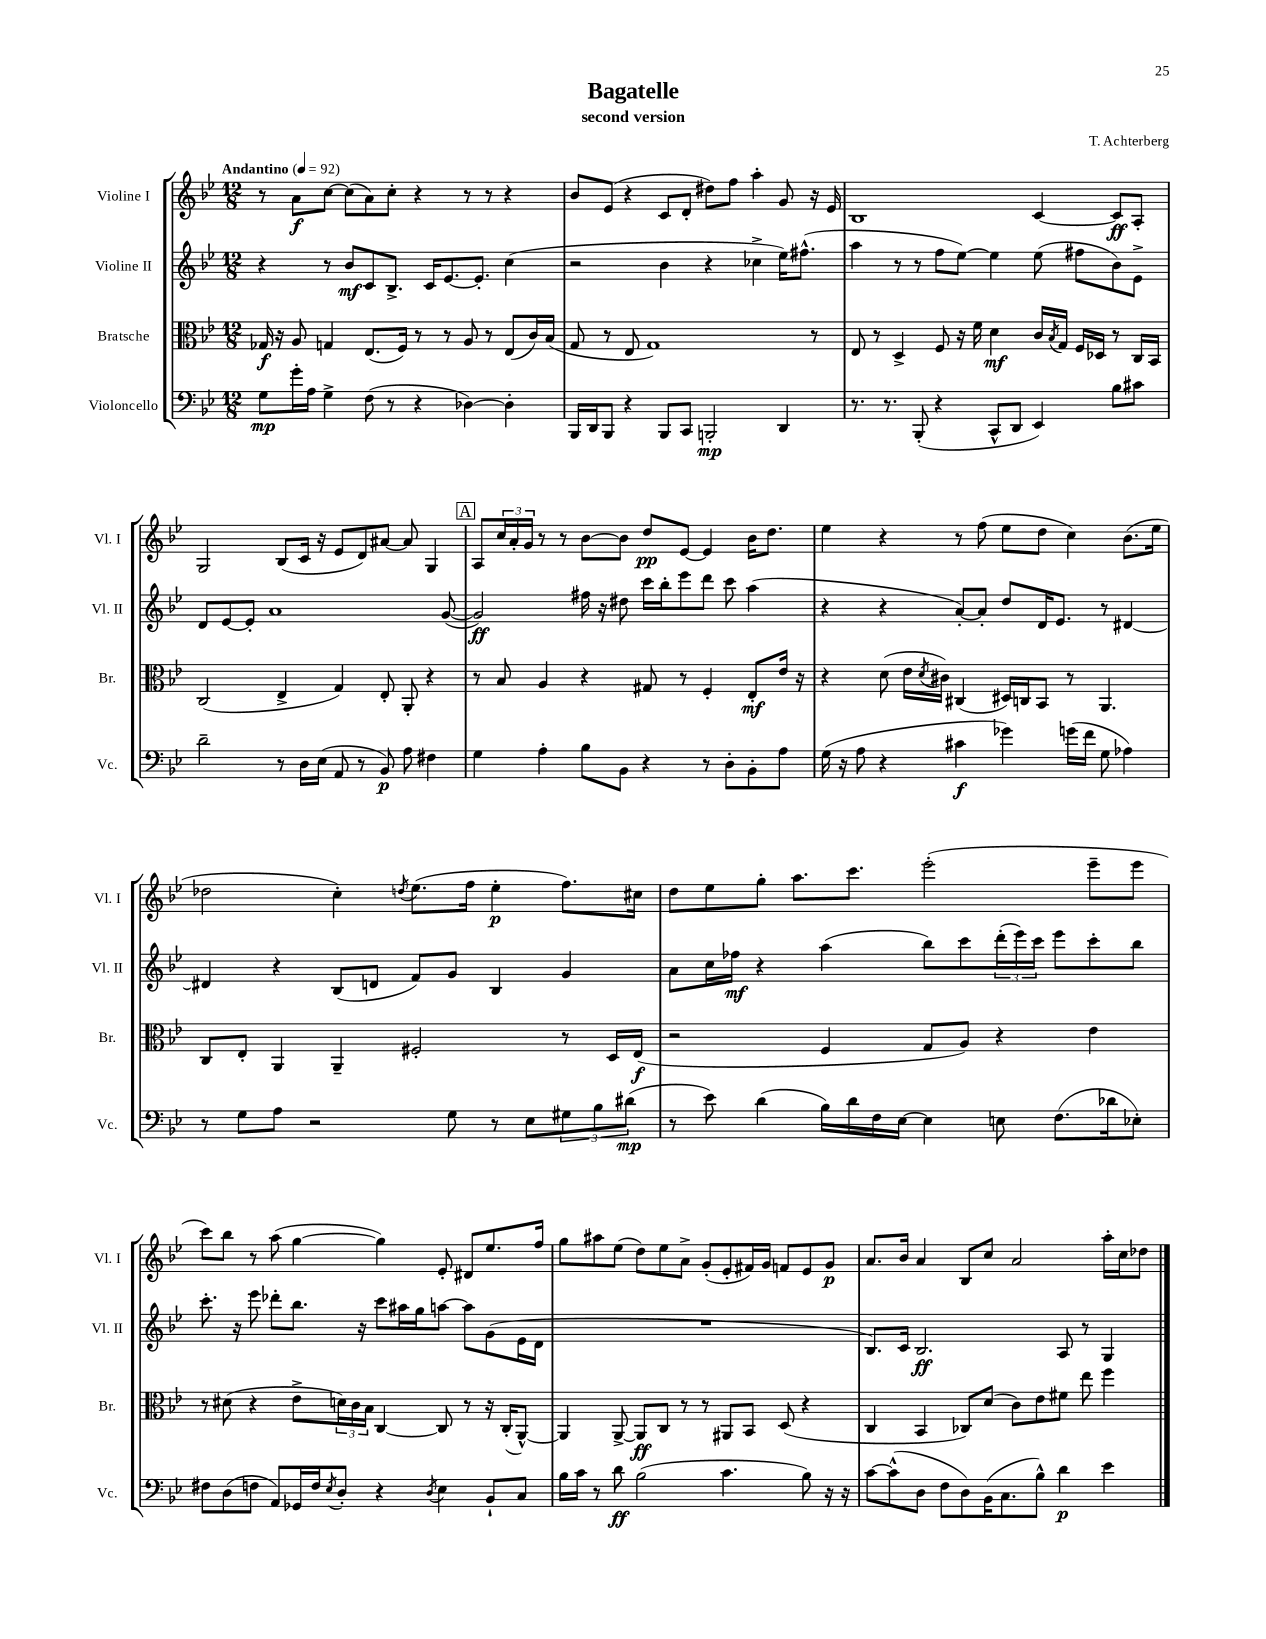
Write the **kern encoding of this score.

**kern	**dynam	**kern	**dynam	**kern	**dynam	**kern	**dynam
*part4	*part4	*part3	*part3	*part2	*part2	*part1	*part1
*staff4	*staff4	*staff3	*staff3	*staff2	*staff2	*staff1	*staff1
*I"Violoncello	*	*I"Bratsche	*	*I"Violine II	*	*I"Violine I	*
*I'Vc.	*	*I'Br.	*	*I'Vl. II	*	*I'Vl. I	*
*clefF4	*	*clefC3	*	*clefG2	*	*clefG2	*
*k[b-e-]	*	*k[b-e-]	*	*k[b-e-]	*	*k[b-e-]	*
*M12/8	*	*M12/8	*	*M12/8	*	*M12/8	*
*MM92	*	*MM92	*	*MM92	*	*MM92	*
=1	=1	=1	=1	=1	=1	=1	=1
!	!	!	!	!	!	!LO:TX:a:B:t=Andantino	!
8G\L	mp	16G-X/	f	4r	.	8r	.
.	.	16r	.	.	.	.	.
16g'\L	.	8A/	.	.	.	8a\L	f
16A\JJ	.	.	.	.	.	.	.
4G^\	.	4Gn/	.	8r	.	[8cc\J	.
.	.	.	.	8b-/L	mf	(8cc\L]	.
(8F\	.	(8.E-/L	.	8c/	.	8a\)	.
8r	.	.	.	8.B-^/J	.	8cc'\J	.
.	.	16F/Jk)	.	.	.	.	.
4r	.	8r	.	.	.	4r	.
.	.	.	.	16c/KL	.	.	.
.	.	8r	.	[8.e-/	.	.	.
[4D-X\)	.	8A/	.	.	.	8r	.
.	.	.	.	8.e-'/J]	.	.	.
.	.	8r	.	.	.	8r	.
4D-'\]	.	(8E-/L	.	(4cc\	.	4r	.
.	.	16c/L)	.	.	.	.	.
.	.	(16B-/JJ	.	.	.	.	.
=2	=2	=2	=2	=2	=2	=2	=2
16BBB-/LL	.	8G/	.	2r	.	8b-/L	.
16DD/J	.	.	.	.	.	.	.
8BBB-/J	.	8r	.	.	.	(8e-/J	.
4r	.	8E-/	.	.	.	4r	.
.	.	1G)	.	.	.	.	.
8BBB-/L	.	.	.	4b-\	.	8c/L	.
8CC/J	.	.	.	.	.	8d'/J	.
2BBBn'/	mp	.	.	4r	.	8dd#X\L)	.
.	.	.	.	.	.	8ff\J	.
.	.	.	.	4cc-X^\	.	4aa'\	.
4DD/	.	.	.	16ee-\KL)	.	8g/	.
.	.	.	.	(8.ff#X^^\J	.	.	.
.	.	8r	.	.	.	16r	.
.	.	.	.	.	.	16e-/	.
=3	=3	=3	=3	=3	=3	=3	=3
8.r	.	8E-/	.	4aa\	.	1B-	.
.	.	8r	.	.	.	.	.
8.r	.	.	.	.	.	.	.
.	.	4D^/	.	8r	.	.	.
(8BBB-'/	.	.	.	8r	.	.	.
4r	.	8F/	.	8ff\L	.	.	.
.	.	16r	.	[8ee-\J)	.	.	.
.	.	16f\	.	.	.	.	.
8CC^^/L	.	4d\	mf	4ee-\]	.	.	.
8DD/J	.	.	.	.	.	.	.
4EE-/)	.	16c/LL	.	(8ee-\	.	[4c/	.
.	.	8qB-/	.	.	.	.	.
.	.	16G/JJ	.	.	.	.	.
.	.	16F/LL	.	8ff#X\L	.	.	.
.	.	16D-X/JJ	.	.	.	.	.
8B-\L	.	8r	.	8b-\)	.	8c/L]	ff
8c#X\J	.	16C/LL	.	8e-^\J	.	8A'/J	.
.	.	16BB-/JJ	.	.	.	.	.
!!LO:LB:g=z
=4	=4	=4	=4	=4	=4	=4	=4
2d~\	.	(2C/	.	8d/L	.	2G/	.
.	.	.	.	[8e-/	.	.	.
.	.	.	.	8e-'/J]	.	.	.
.	.	.	.	1a	.	.	.
8r	.	4E-^/	.	.	.	(8B-/L	.
16D\LL	.	.	.	.	.	16c/Jk	.
(16E-\JJ	.	.	.	.	.	16r	.
8AA/	.	4G/)	.	.	.	8e-/L	.
8r	.	.	.	.	.	8d/)	.
8BB-/)	p	8E-'/	.	.	.	[8a#X/J	.
8A\	.	8AA'/	.	.	.	8a#/]	.
4F#X\	.	4r	.	.	.	4G/	.
.	.	.	.	([8g/	.	.	.
!!LO:REH:place=s1:t=A
=5	=5	=5	=5	=5	=5	=5	=5
4G\	.	8r	.	2g/])	ff	8A/L	.
.	.	8B-/	.	.	.	24cc/L	.
.	.	.	.	.	.	24a'/	.
.	.	.	.	.	.	24g/JJ	.
4A'\	.	4A/	.	.	.	8r	.
.	.	.	.	.	.	8r	.
8B-\L	.	4r	.	16ff#X\	.	[8b-\L	.
.	.	.	.	16r	.	.	.
8BB-\J	.	.	.	8dd#X\	.	8b-\J]	.
4r	.	8G#X/	.	16ccc\LL	.	8dd/L	pp
.	.	.	.	16bb-'\J	.	.	.
.	.	8r	.	8eee-\	.	[8e-/J	.
8r	.	4F'/	.	8ddd\J	.	4e-/]	.
8D'\L	.	.	.	8ccc\	.	.	.
8BB-'\	.	8E-'/L	mf	(4aa\	.	16b-\KL	.
.	.	.	.	.	.	8.dd\J	.
8A\J	.	16e-/Jk	.	.	.	.	.
.	.	16r	.	.	.	.	.
=6	=6	=6	=6	=6	=6	=6	=6
(16G\	.	4r	.	4r	.	4ee-\	.
16r	.	.	.	.	.	.	.
8A\	.	.	.	.	.	.	.
4r	.	(8d\	.	4r	.	4r	.
.	.	16e-\LL	.	.	.	.	.
.	.	8qd/	.	.	.	.	.
.	.	16c#X\JJ)	.	.	.	.	.
4c#X\	f	(4C#X/	.	[8a'/L)	.	8r	.
.	.	.	.	8a'/J]	.	(8ff\	.
4g-X\)	.	16D#X/LL)	.	8dd/L	.	8ee-\L	.
.	.	16Cn/J	.	.	.	.	.
.	.	8BB-/J	.	16d/K	.	8dd\J	.
.	.	.	.	8.e-/J	.	.	.
(16gn\LL	.	8r	.	.	.	4cc\)	.
16f\JJ	.	.	.	.	.	.	.
8G\	.	4.AA/	.	8r	.	.	.
4A-X\)	.	.	.	[4d#X/	.	(8.b-\L	.
.	.	.	.	.	.	16ee-\Jk	.
!!LO:LB:g=z
=7	=7	=7	=7	=7	=7	=7	=7
8r	.	8C/L	.	4d#X/]	.	2dd-X\	.
8G\L	.	8E-'/J	.	.	.	.	.
8A\J	.	4AA/	.	4r	.	.	.
2r	.	.	.	.	.	.	.
.	.	4AA~/	.	(8B-/L	.	4cc'\)	.
.	.	.	.	8dn/J	.	.	.
.	.	.	.	.	.	8qddn/	.
.	.	2F#X'/	.	8f/L)	.	(8.ee-\L	.
8G\	.	.	.	8g/J	.	.	.
.	.	.	.	.	.	16ff\Jk	.
8r	.	.	.	4B-/	.	4ee-'\	p
8E-\L	.	.	.	.	.	.	.
12G#X\	.	8r	.	4g/	.	8.ff\L)	.
12B-\	.	.	.	.	.	.	.
.	.	16D/LL	.	.	.	.	.
(12d#X\J	mp	.	.	.	.	.	.
.	.	(16E-/JJ	f	.	.	16cc#X\Jk	.
=8	=8	=8	=8	=8	=8	=8	=8
8r	.	2r	.	8a\L	.	8dd\L	.
8e-\)	.	.	.	16cc\L	.	8ee-\	.
.	.	.	.	16ff-X\JJ	mf	.	.
(4d\	.	.	.	4r	.	8gg'\J	.
.	.	.	.	.	.	8.aa\L	.
16B-\LL)	.	4F/	.	(4aa\	.	.	.
16d\	.	.	.	.	.	8.ccc\J	.
16F\	.	.	.	.	.	.	.
[16E-\JJ	.	.	.	.	.	.	.
4E-\]	.	8G/L	.	8bb-\L)	.	(2eee-'\	.
.	.	8A/J)	.	8ccc\	.	.	.
8En\	.	4r	.	(24ddd'\L	.	.	.
.	.	.	.	24eee-\)	.	.	.
.	.	.	.	24ccc\JJ	.	.	.
(8.F\L	.	.	.	8eee-\L	.	.	.
.	.	4e-\	.	8ccc'\	.	8eee-~\L	.
16d-X\k	.	.	.	.	.	.	.
8E-X'\J)	.	.	.	8bb-\J	.	8eee-\J	.
!!LO:LB:g=z
=9	=9	=9	=9	=9	=9	=9	=9
8F#X\L	.	8r	.	8.ccc'\	.	8ccc\L)	.
(8D\	.	(8d#X\	.	.	.	8bb-\J	.
.	.	.	.	16r	.	.	.
8Fn\J	.	4r	.	8eee-\	.	8r	.
8AA/L)	.	.	.	8ddd-X'\L	.	(8aa\	.
16GG-X/L	.	8e-^\L	.	8.bb-\J	.	[4gg\	.
16F/J	.	.	.	.	.	.	.
8qE-/	.	.	.	.	.	.	.
8D'/J	.	24dn\L)	.	.	.	.	.
.	.	24c\	.	.	.	.	.
.	.	.	.	16r	.	.	.
.	.	24B-\JJ	.	.	.	.	.
4r	.	[4C/	.	8ccc\L	.	4gg\])	.
.	.	.	.	16aa#X\L	.	.	.
.	.	.	.	16gg\J	.	.	.
8qD/	.	.	.	.	.	.	.
4E-\	.	8C/]	.	[8aan\J	.	8e-'/	.
.	.	8r	.	8aa\L]	.	8d#X/L	.
8BB-`/L	.	16r	.	(8g\	.	8.ee-/	.
.	.	(16C'/KL	.	.	.	.	.
8C/J	.	[8AA^^/J)	.	16e-\L	.	.	.
.	.	.	.	16d\JJ	.	16ff/Jk	.
=10	=10	=10	=10	=10	=10	=10	=10
16B-\LL	.	4AA/]	.	1.r	.	8gg\L	.
16c\JJ	.	.	.	.	.	.	.
8r	.	.	.	.	.	8aa#X\	.
8d\	ff	[8AA^/	.	.	.	(8ee-\J	.
(2B-\	.	8AA/L]	ff	.	.	8dd\L)	.
.	.	8C/J	.	.	.	8ee-\	.
.	.	8r	.	.	.	8a^\J	.
.	.	8r	.	.	.	(8g'/L	.
4.c\	.	8AA#X/L	.	.	.	8e-'/	.
.	.	8BB-/J	.	.	.	16f#X/L)	.
.	.	.	.	.	.	16g/JJ	.
.	.	(8D/	.	.	.	8fn/L	.
8B-\)	.	4r	.	.	.	8e-/	.
16r	.	.	.	.	.	8g/J	p
16r	.	.	.	.	.	.	.
=11	=11	=11	=11	=11	=11	=11	=11
[8c\L	.	4C/	.	8.B-/L)	.	8.a/L	.
(8c^^\]	.	.	.	.	.	.	.
.	.	.	.	16c/Jk	.	16b-/Jk	.
8D\J	.	4BB-/	.	2.B-/	ff	4a/	.
8F\L	.	.	.	.	.	.	.
8D\)	.	8C-X/L)	.	.	.	8B-/L	.
(16BB-\K	.	(8d/J	.	.	.	8cc/J	.
8.C\	.	.	.	.	.	.	.
.	.	8c\L)	.	.	.	2a/	.
8B-^^\J)	.	8e-\	.	.	.	.	.
4d\	p	8f#X\J	.	8A/	.	.	.
.	.	8ee-\	.	8r	.	.	.
4e-\	.	4ff\	.	4G/	.	16aa'\LL	.
.	.	.	.	.	.	16cc\J	.
.	.	.	.	.	.	8dd-X\J	.
==	==	==	==	==	==	==	==
*-	*-	*-	*-	*-	*-	*-	*-
